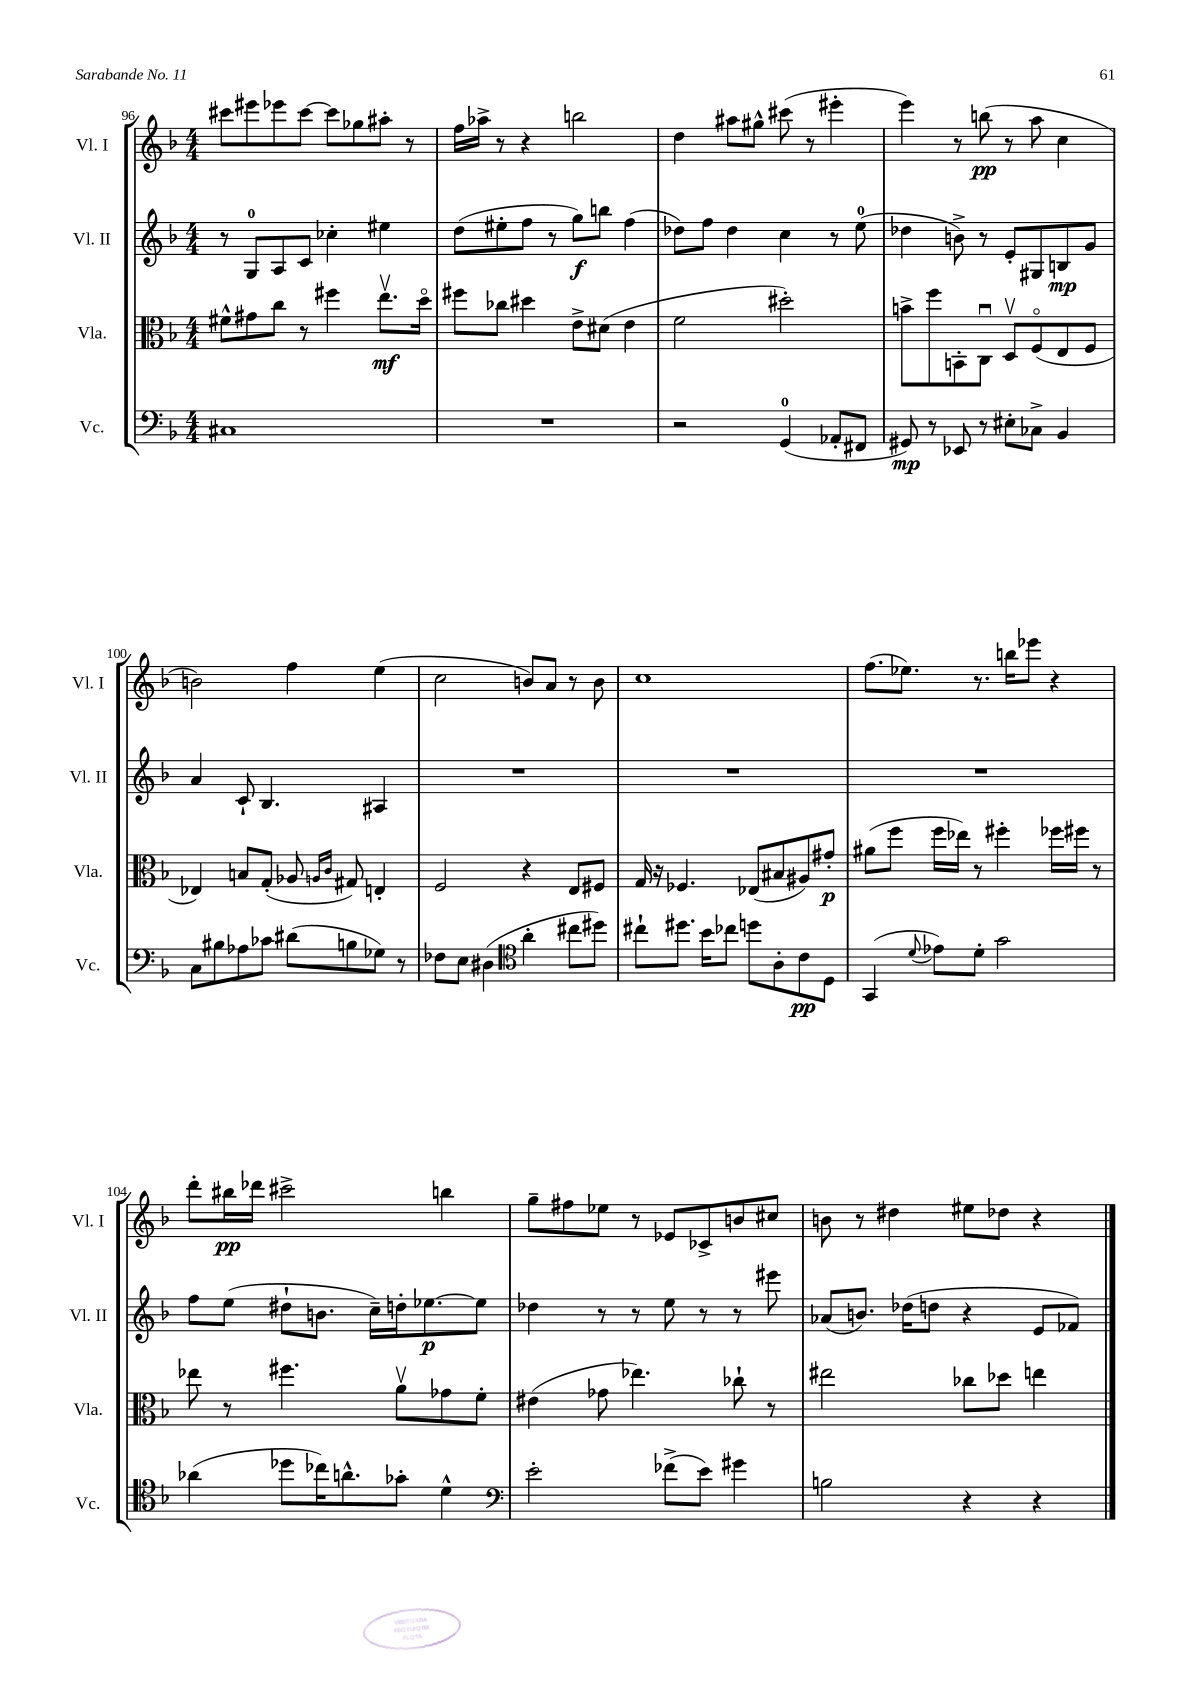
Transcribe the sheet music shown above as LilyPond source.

<<
\new StaffGroup <<
\new Staff = "s0" \with { instrumentName = "Vl. I" shortInstrumentName = "Vl. I" } {
    \clef treble \key f \major \numericTimeSignature \time 4/4
    cis'''8 eis'''8 ees'''8 cis'''8~ cis'''8 ges''8 ais''8-. r8 |
    f''16 aes''16-> r8 r4 b''2 |
    d''4 ais''8 gis''8-^ cis'''8( r8 eis'''4-. |
    e'''4) r8 b''8\pp( r8 a''8 c''4 |
    b'2) f''4 e''4( |
    c''2 b'8) a'8 r8 b'8 |
    c''1 |
    f''8.( ees''8.) r8. b''16 ees'''8 r4 |
    d'''8-. bis''16\pp des'''16 cis'''2-> b''4 |
    g''8-- fis''8 ees''8 r8 ees'8 ces'8-> b'8 cis''8 |
    b'8 r8 dis''4 eis''8 des''8 r4 \bar "|." |
}
\new Staff = "s1" \with { instrumentName = "Vl. II" shortInstrumentName = "Vl. II" } {
    \clef treble \key f \major \numericTimeSignature \time 4/4
    r8 g8-0 a8 c'8 ces''4-. eis''4 |
    d''8( eis''8-. f''8 r8 g''8\f) b''8 f''4( |
    des''8) f''8 des''4 c''4 r8 e''8-0( |
    des''4 b'8->) r8 e'8-. gis8 b8\mp g'8 |
    a'4 c'8-! bes4. ais4 |
    R1 |
    R1 |
    R1 |
    f''8 e''8( dis''8-! b'8. c''16--) d''16-. ees''8.~\p ees''8 |
    des''4 r8 r8 e''8 r8 r8 eis'''8 |
    aes'8( b'8.) des''16( d''8 r4 e'8 fes'8) \bar "|." |
}
\new Staff = "s2" \with { instrumentName = "Vla." shortInstrumentName = "Vla." } {
    \clef alto \key f \major \numericTimeSignature \time 4/4
    fis'8-^ gis'8 c''8 r8 fis''4 e''8.\upbow\mf d''16\flageolet |
    fis''8 ces''8 dis''4 e'8-> dis'8( e'4 |
    f'2 dis''2-.) |
    b'8-> f''8 b,8-. c8\downbow d8\upbow f8\flageolet( e8 f8 |
    ees4) b8 g8-.( aes8 \grace { a16 c'16 } gis8) e4-. |
    f2 r4 e8 fis8 |
    g16 r16 fes4. ees8( bis8 ais8) gis'8-.\p |
    ais'8( f''8 f''16 ees''16) r8 fis''4-. fes''16 fis''16 r8 |
    ees''8 r8 fis''4. a'8\upbow ges'8 f'8-. |
    eis'4( ges'8 ees''4.) ces''8-! r8 |
    eis''2 ces''8 des''8 e''4 \bar "|." |
}
\new Staff = "s3" \with { instrumentName = "Vc." shortInstrumentName = "Vc." } {
    \clef bass \key f \major \numericTimeSignature \time 4/4
    cis1 |
    R1 |
    r2 g,4-0( aes,8-. fis,8 |
    gis,8\mp) r8 ees,8 r8 eis8-. ces8-> bes,4 |
    c8 bis8 aes8 ces'8 dis'8( b8 ges8) r8 |
    fes8 e8 dis4( \clef tenor a'4-. cis''8 dis''8) |
    cis''8-! dis''8. bes'16 ces''8 d''8 a8-. c'8\pp d8 |
    g,4( \appoggiatura { d'8 } ees'8) d'8-. g'2 |
    aes'4( des''8 ces''16) a'8.-^ ges'8-. d'4-^ |
    \clef bass e'2-. fes'8->( e'8) gis'4 |
    b2 r4 r4 \bar "|." |
}
>>
>>
\layout { \context { \Score currentBarNumber = #96 } }
